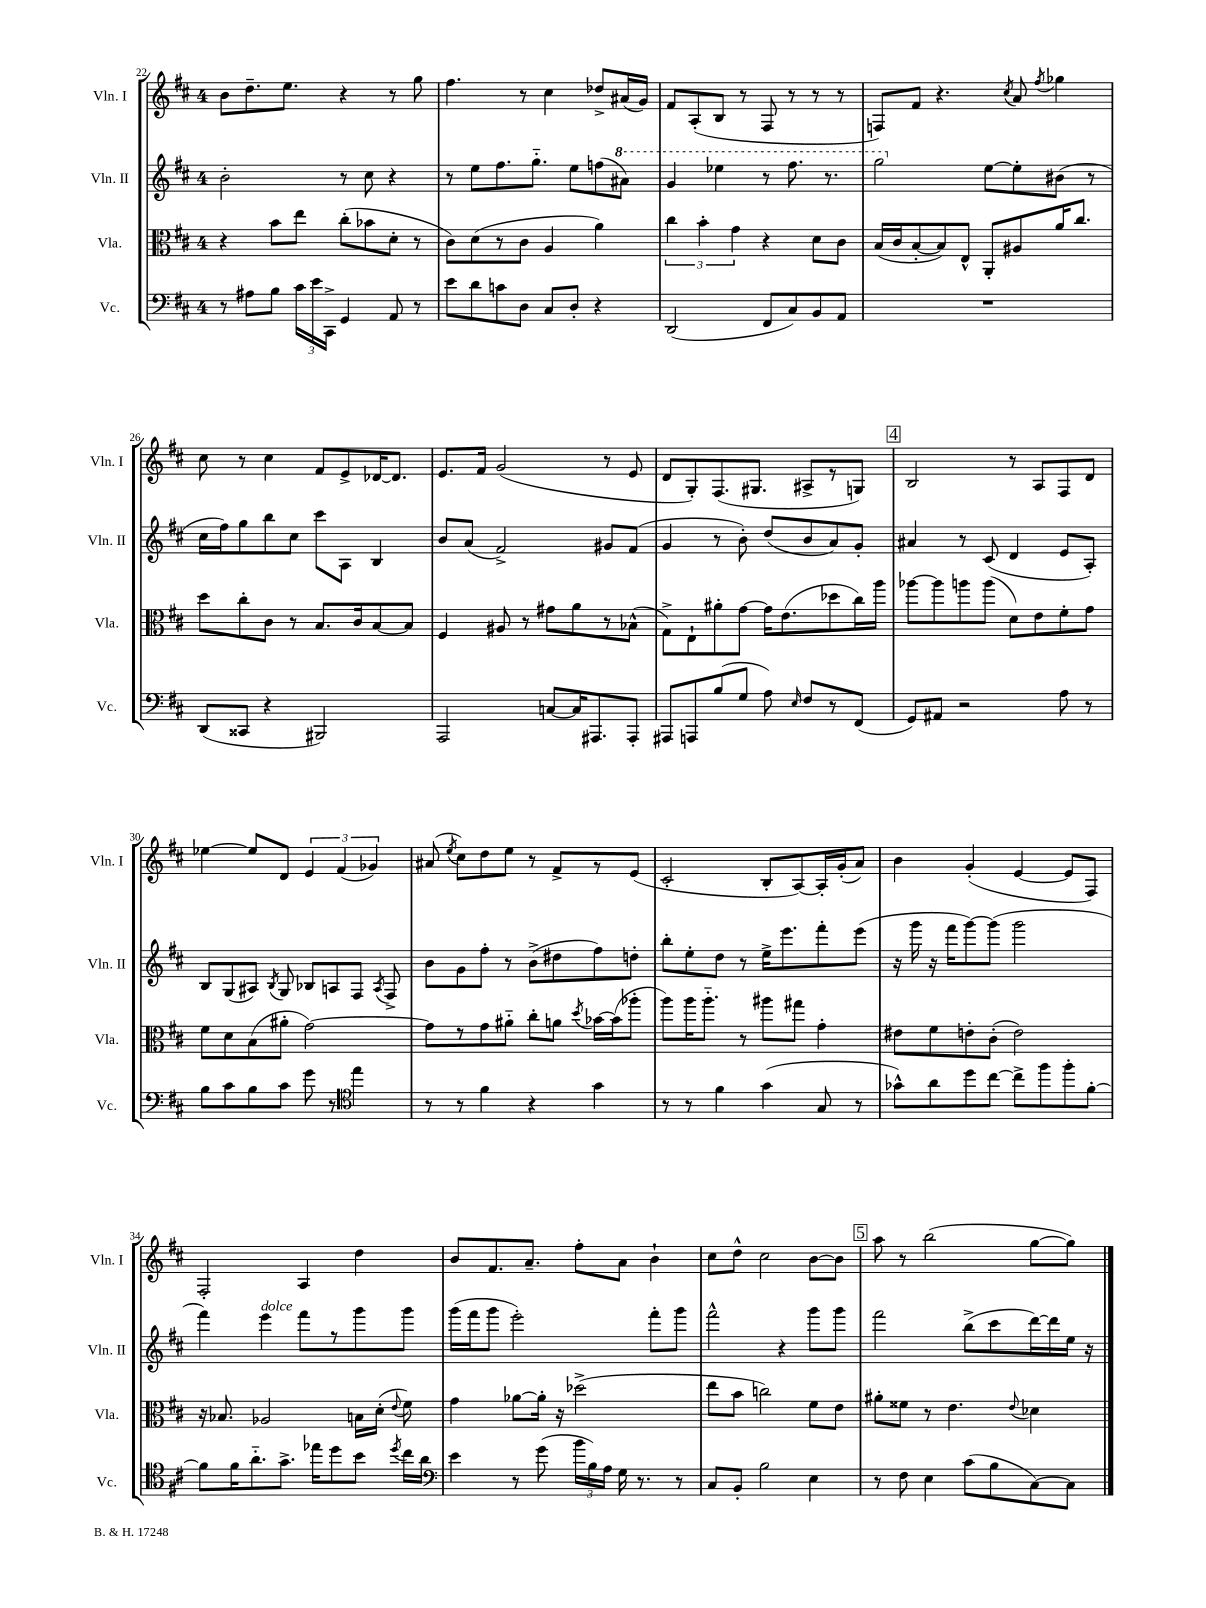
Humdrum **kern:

**kern	**kern	**kern	**kern
*staff4	*staff3	*staff2	*staff1
*clefF4	*clefC3	*clefG2	*clefG2
*k[f#c#]	*k[f#c#]	*k[f#c#]	*k[f#c#]
*M4/4	*M4/4	*M4/4	*M4/4
8r	4r	2b'\	8b\L
8A#\L	.	.	8.dd~\
8B\J	8b\L	.	.
.	.	.	8.ee\J
24c#\LL	8ee\J	.	.
24e\	.	.	.
24CC#^\JJ	.	.	.
4GG/	(8cc#'\L	8r	4r
.	8b-\	8cc#\	.
8AA/	8d'\J	4r	8r
8r	8r	.	8gg\
=	=	=	=
8e\L	8c#\L)	8r	4.ff#\
8d\	(8d\	8ee\L	.
8c\	8r	8.ff#\	.
8D\J	8c#\J	.	8r
.	.	8.gg'~\J	.
8C#/L	4A/	.	4cc#\
8D'/J	.	8ee\L	.
4r	4a\)	(8ff\	8dd-^/L
.	.	8aa#\J)	(16a#/L
.	.	.	16g/JJ)
=	=	=	=
(2DD/	6cc#\	4gg/	8f#/L
.	.	.	(8A'/
.	6b'\	.	.
.	.	4eee-\	8B/J
.	6g\	.	.
.	.	.	8r
8FF#/L	4r	8r	8F#/
8C#/)	.	8.fff#\	8r
8BB/	8d\L	.	8r
.	.	8.r	.
8AA/J	8c#\J	.	8r
=	=	=	=
1r	(16B/LL	2ggg\	8F/L)
.	16c#/J	.	.
.	[8B'/	.	8f#/J
.	8B/])	.	4.r
.	8E^^/J	.	.
.	8AA'/L	[8ee\L	.
.	.	.	8qcc#/
.	8A#/	8ee'\]	8a/
.	.	.	8qff#/
.	16a/K	(8b#\J	4gg-\
.	8.cc#/J	.	.
.	.	8r	.
=	=	=	=
(8DD/L	8dd\L	16cc#\LL	8cc#\
.	.	16ff#\J)	.
8CC##/J	8cc#'\	8gg\	8r
4r	8c#\J	8bb\	4cc#\
.	8r	8cc#\J	.
2BBB#/)	8.B/L	8ccc#\L	8f#/L
.	.	8A\J	8e^/
.	16c#/k	.	.
.	[8B/	4B/	[16d-/K
.	.	.	8.d-/]J
.	8B/]J	.	.
=	=	=	=
2AAA/	4F#/	8b/L	8.e/L
.	.	(8a/J	.
.	.	.	16f#/Jk
.	8A#/	2f#^/)	(2g/
.	8r	.	.
[8C/L	8g#\L	.	.
16C/]K	8a\	.	.
8.AAA#/	.	.	.
.	8r	8g#/L	8r
8AAA#'/J	(8B-^^\J	(8f#/J	8e/
=	=	=	=
8AAA#/L	8G^\L)	4g/	8d/L
8AAA/	8E`\	.	8G'/)
(8B/	8a#'\	8r	(8.F#/
8G/J	[8g\J	8b'\)	.
.	.	.	8.G#/J
8A\)	16g\]LK	(8dd/L	.
.	(8.e\	.	.
16qqE/	.	.	.
8F#/L	.	8b/	8A#^/L
8r	8dd-\	8a/)	8r
(8FF#/J	16cc#\L)	8g'/J	8G/J)
.	16aa\JJ	.	.
=	=	=	=
8GG/L)	[8aa-\L	4a#/	2B/
8AA#/J	8aa-\]	.	.
2r	8aa\	8r	.
.	(8aa\J	(8c#/	.
.	8d\L)	4d/	8r
.	8e\	.	8A/L
8A\	8f#'\	8e/L	8F#/
8r	8g\J	8A'/J)	8d/J
=	=	=	=
8B\L	8f#\L	8B/L	[4ee-\
8c#\	8d\	(8G/	.
8B\	(8B\	8A#/J)	8ee-/]L
.	.	8qB/	.
8c#\J	8a#'\J	8G/	8d/J
8g\	[2g\)	8B-/L	6e/
8r	.	8A/	.
.	.	.	(6f#/
*clefC4	*	*	*
4ee\	.	8F#/J	.
.	.	.	6g-/)
.	.	8qA/	.
.	.	8F#^/	.
=	=	=	=
8r	8g\]L	8b\L	(8a#/
.	.	.	8qee/
8r	8r	8g\	8cc#\L)
4f#\	8g\	8ff#'\J	8dd\
.	8a#'~\J	8r	8ee\J
4r	8cc#'\L	(8b^\L	8r
.	8a\J	8dd#\	8f#^/L
.	8qdd/	.	.
4g\	[16b-\LL	8ff#\)	8r
.	(16b-\]J	.	.
.	8aa-'\J	8dd'\J	(8e/J
=	=	=	=
8r	8aa\L)	8bb'\L	2c#'/
8r	16aa\K	8ee'\	.
.	8.aa'~\J	.	.
4f#\	.	8dd\J	.
.	8r	8r	.
(4g\	8aa#\L	16ee^\LK	8B'/L
.	.	8.eee\	.
.	8gg#\J	.	[8A/)
8G/	4g'\	8fff#'\	16A'/]L
.	.	.	(16g'/J
8r	.	(8eee\J	8a/J)
=	=	=	=
8g-^^\L)	8e#\L	16r	4b\
.	.	16ggg\	.
8a\	8f#\	16r	.
.	.	16fff#\LK	.
8dd\	8e'\	[8ggg\)	(4g'/
[8cc#\J	(8c#'\J	(8ggg\]J	.
8cc#^\]L	2e\)	2ggg\	[4e/
8ff#\	.	.	.
8ff#'\	.	.	8e/]L
[8f#'\J	.	.	8F#/J)
=	=	=	=
8f#\]L	16r	4fff#\)	2F#'/
.	8.B-/	.	.
16f#\K	.	.	.
8.a'~\	.	.	.
.	2A-/	4eee\	.
8.g^\J	.	.	.
.	.	8fff#\L	4A/
16ee-\LK	.	.	.
8dd\	.	8r	.
8b\J	16B\LL	8ggg\	4dd\
.	(16d'\JJ	.	.
8qdd/	8qqe/	.	.
16cc#\LL	8f#\)	8ggg\J	.
16a\JJ	.	.	.
=	=	=	=
*clefF4	*	*	*
4e\	4g\	(16ggg\LL	8b/L
.	.	16fff#\J	.
.	.	8ggg\J	8.f#/
8r	[8a-\L	2eee'\)	.
.	.	.	8.a~/J
(8g\	16a-'\]Jk	.	.
.	16r	.	.
24b\LL	(2dd-^\	.	8ff#'\L
24B\)	.	.	.
24A\JJ	.	.	.
16G\	.	.	8a\J
8.r	.	.	.
.	.	8fff#'\L	4b`\
8r	.	8ggg\J	.
=	=	=	=
8C#/L	8ee\L	2fff#^^\	8cc#\L
8BB'/J	8b\J	.	8dd^^\J
2B\	2cc\)	.	2cc#\
.	.	4r	.
4E\	8f#\L	8ggg\L	[8b\L
.	8e\J	8ggg\J	8b\]J
=	=	=	=
8r	8a#'\L	2fff#\	8aa\
8F#\	8f##\J	.	8r
4E\	8r	.	(2bb\
.	4.e\	.	.
(8c#\L	.	(8bb^\L	.
8B\	.	8ccc#\	.
.	8qqe/	.	.
[8C#\)	4d-\	[16ddd\L)	[8gg\L
.	.	16ddd\]	.
8C#\]J	.	16ee\JJ	8gg\]J)
.	.	16r	.
==	==	==	==
*-	*-	*-	*-
